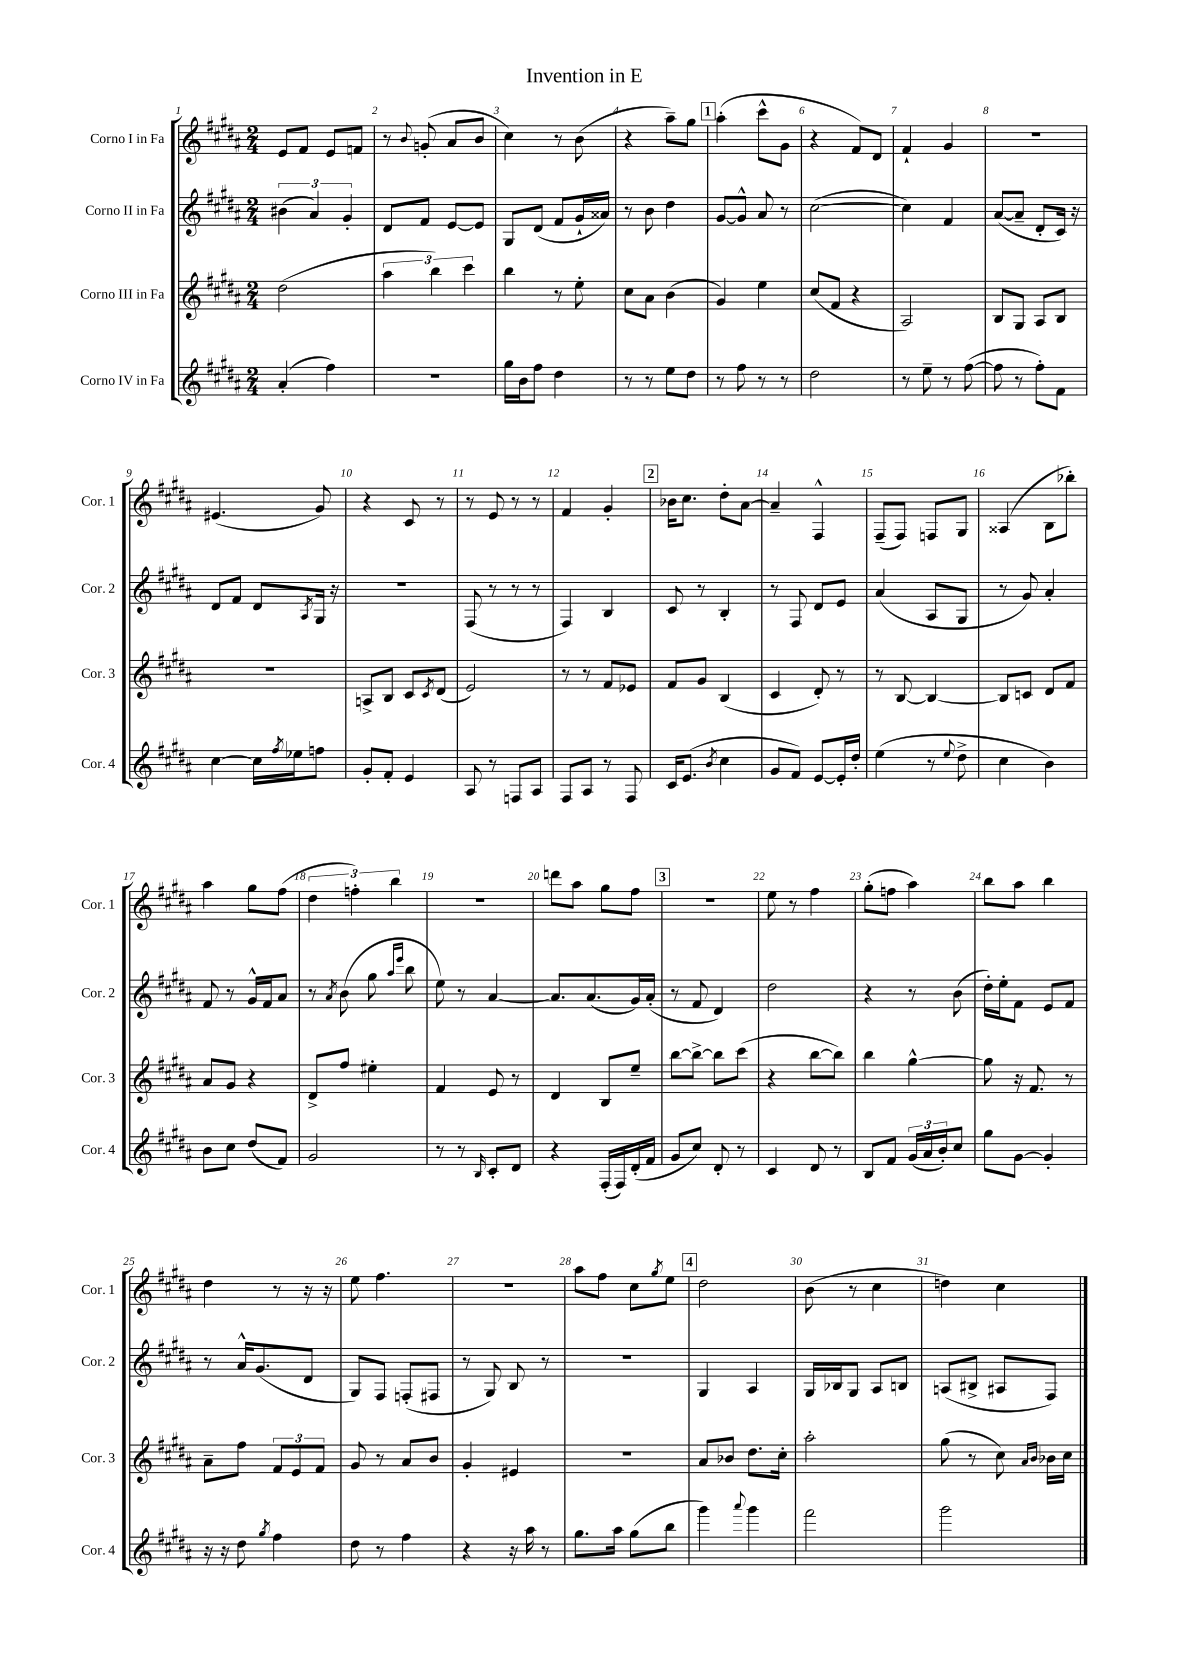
\header { title = "Invention in E" }
<<
\new StaffGroup <<
\new Staff = "s0" \with { instrumentName = "Corno I in Fa" shortInstrumentName = "Cor. 1" } {
    \clef treble \key b \major \numericTimeSignature \time 2/4
    e'8 fis'8 e'8 f'8 |
    r8 \appoggiatura { b'8 } g'8-.( ais'8 b'8 |
    cis''4) r8 b'8( |
    r4 ais''8--) gis''8 |
    \mark \markup { \box "1" } ais''4-.( cis'''8-^ gis'8 |
    r4 fis'8) dis'8 |
    fis'4-! gis'4 |
    R2 |
    eis'4.( gis'8) |
    r4 cis'8 r8 |
    r8 e'8 r8 r8 |
    fis'4 gis'4-. |
    \mark \markup { \box "2" } bes'16 cis''8. dis''8-. ais'8~ |
    ais'4-- fis4-^ |
    fis8--( fis8) f8 gis8 |
    aisis4( b8 bes''8-.) |
    ais''4 gis''8 fis''8( |
    \tuplet 3/2 { dis''4 f''4-.) b''4 } |
    R2 |
    d'''8 ais''8 gis''8 fis''8 |
    \mark \markup { \box "3" } r2 |
    e''8 r8 fis''4 |
    gis''8-.( f''8 ais''4) |
    b''8 ais''8 b''4 |
    dis''4 r8 r16 r16 |
    e''8 fis''4. |
    R2 |
    ais''8 fis''8 cis''8 \acciaccatura { gis''8 } e''8 |
    \mark \markup { \box "4" } dis''2 |
    b'8( r8 cis''4 |
    d''4) cis''4 \bar "|." |
}
\new Staff = "s1" \with { instrumentName = "Corno II in Fa" shortInstrumentName = "Cor. 2" } {
    \clef treble \key b \major \numericTimeSignature \time 2/4
    \tuplet 3/2 { bis'4( ais'4) gis'4-. } |
    dis'8 fis'8 e'8~ e'8 |
    gis8 dis'8( fis'8 gis'16-! aisis'16) |
    r8 b'8 dis''4 |
    \mark \markup { \box "1" } gis'8~ gis'8-^ ais'8 r8 |
    cis''2~( |
    cis''4) fis'4 |
    ais'8~( ais'8-- dis'8-. cis'16) r16 |
    dis'8 fis'8 dis'8 \acciaccatura { ais8 } gis16 r16 |
    r2 |
    fis8( r8 r8 r8 |
    fis4) b4 |
    \mark \markup { \box "2" } cis'8 r8 b4-. |
    r8 fis8 dis'8 e'8 |
    ais'4( ais8 gis8 |
    r8 gis'8) ais'4-. |
    fis'8 r8 gis'16-^ fis'16 ais'8 |
    r8 \acciaccatura { ais'8 } b'8( gis''8 \grace { ais''16 e'''16 } b''8 |
    e''8) r8 ais'4~ |
    ais'8. ais'8.( gis'16) ais'16-.( |
    \mark \markup { \box "3" } r8 fis'8 dis'4) |
    dis''2 |
    r4 r8 b'8( |
    dis''16-.) e''16-. fis'8 e'8 fis'8 |
    r8 ais'16-^ gis'8.( dis'8 |
    gis8) fis8 f8-.( fis8 |
    r8 gis8) b8 r8 |
    r2 |
    \mark \markup { \box "4" } gis4 ais4 |
    gis16 bes16 gis8 ais8 b8 |
    a8( bis8-> ais8 fis8) \bar "|." |
}
\new Staff = "s2" \with { instrumentName = "Corno III in Fa" shortInstrumentName = "Cor. 3" } {
    \clef treble \key b \major \numericTimeSignature \time 2/4
    dis''2( |
    \tuplet 3/2 { ais''4 b''4) cis'''4 } |
    b''4 r8 e''8-. |
    cis''8 ais'8 b'4( |
    \mark \markup { \box "1" } gis'4) e''4 |
    cis''8( fis'8 r4 |
    ais2) |
    b8 gis8 ais8 b8 |
    r2 |
    a8-> b8 cis'8 \acciaccatura { cis'8 } dis'8( |
    e'2) |
    r8 r8 fis'8 ees'8 |
    \mark \markup { \box "2" } fis'8 gis'8 b4( |
    cis'4 dis'8-.) r8 |
    r8 b8~ b4~ |
    b8 c'8 dis'8 fis'8 |
    ais'8 gis'8 r4 |
    dis'8-> fis''8 eis''4-. |
    fis'4 e'8 r8 |
    dis'4 b8 e''8-- |
    \mark \markup { \box "3" } b''8~ b''8~-> b''8 cis'''8( |
    r4 b''8~ b''8) |
    b''4 gis''4~-^ |
    gis''8 r16 fis'8. r8 |
    ais'8-- fis''8 \tuplet 3/2 { fis'8 e'8 fis'8 } |
    gis'8 r8 ais'8 b'8 |
    gis'4-. eis'4 |
    R2 |
    \mark \markup { \box "4" } ais'8 bes'8 dis''8. cis''16-. |
    ais''2-. |
    gis''8( r8 cis''8) \grace { ais'16 b'16 } bes'16 cis''16 \bar "|." |
}
\new Staff = "s3" \with { instrumentName = "Corno IV in Fa" shortInstrumentName = "Cor. 4" } {
    \clef treble \key b \major \numericTimeSignature \time 2/4
    ais'4-.( fis''4) |
    r2 |
    gis''16 b'16 fis''8 dis''4 |
    r8 r8 e''8 dis''8 |
    \mark \markup { \box "1" } r8 fis''8 r8 r8 |
    dis''2 |
    r8 e''8-- r8 fis''8~( |
    fis''8 r8 fis''8-.) fis'8 |
    cis''4~ cis''16 \acciaccatura { fis''8 } ees''16 f''8 |
    gis'8-. fis'8-. e'4 |
    ais8 r8 f8 ais8 |
    fis8 ais8 r8 fis8 |
    \mark \markup { \box "2" } cis'16 e'8.( \acciaccatura { b'8 } cis''4 |
    gis'8 fis'8) e'8~ e'16-. dis''16-. |
    e''4( r8 \appoggiatura { e''8 } dis''8-> |
    cis''4 b'4) |
    b'8 cis''8 dis''8( fis'8) |
    gis'2 |
    r8 r8 \grace { b16 } cis'8-. dis'8 |
    r4 fis16-.( fis16) dis'16-.( fis'16 |
    \mark \markup { \box "3" } gis'8 cis''8) dis'8-. r8 |
    cis'4 dis'8 r8 |
    b8 fis'8 \tuplet 3/2 { gis'16( ais'16 b'16-.) } cis''8 |
    gis''8 gis'8~ gis'4-. |
    r16 r16 dis''8 \acciaccatura { gis''8 } fis''4 |
    dis''8 r8 fis''4 |
    r4 r16 ais''16 r8 |
    gis''8. ais''16 gis''8( b''8 |
    \mark \markup { \box "4" } gis'''4) \appoggiatura { ais'''8 } gis'''4 |
    fis'''2 |
    gis'''2 \bar "|." |
}
>>
>>
\layout { \context { \Score \override BarNumber.break-visibility = ##(#f #t #t) barNumberVisibility = #all-bar-numbers-visible } }
